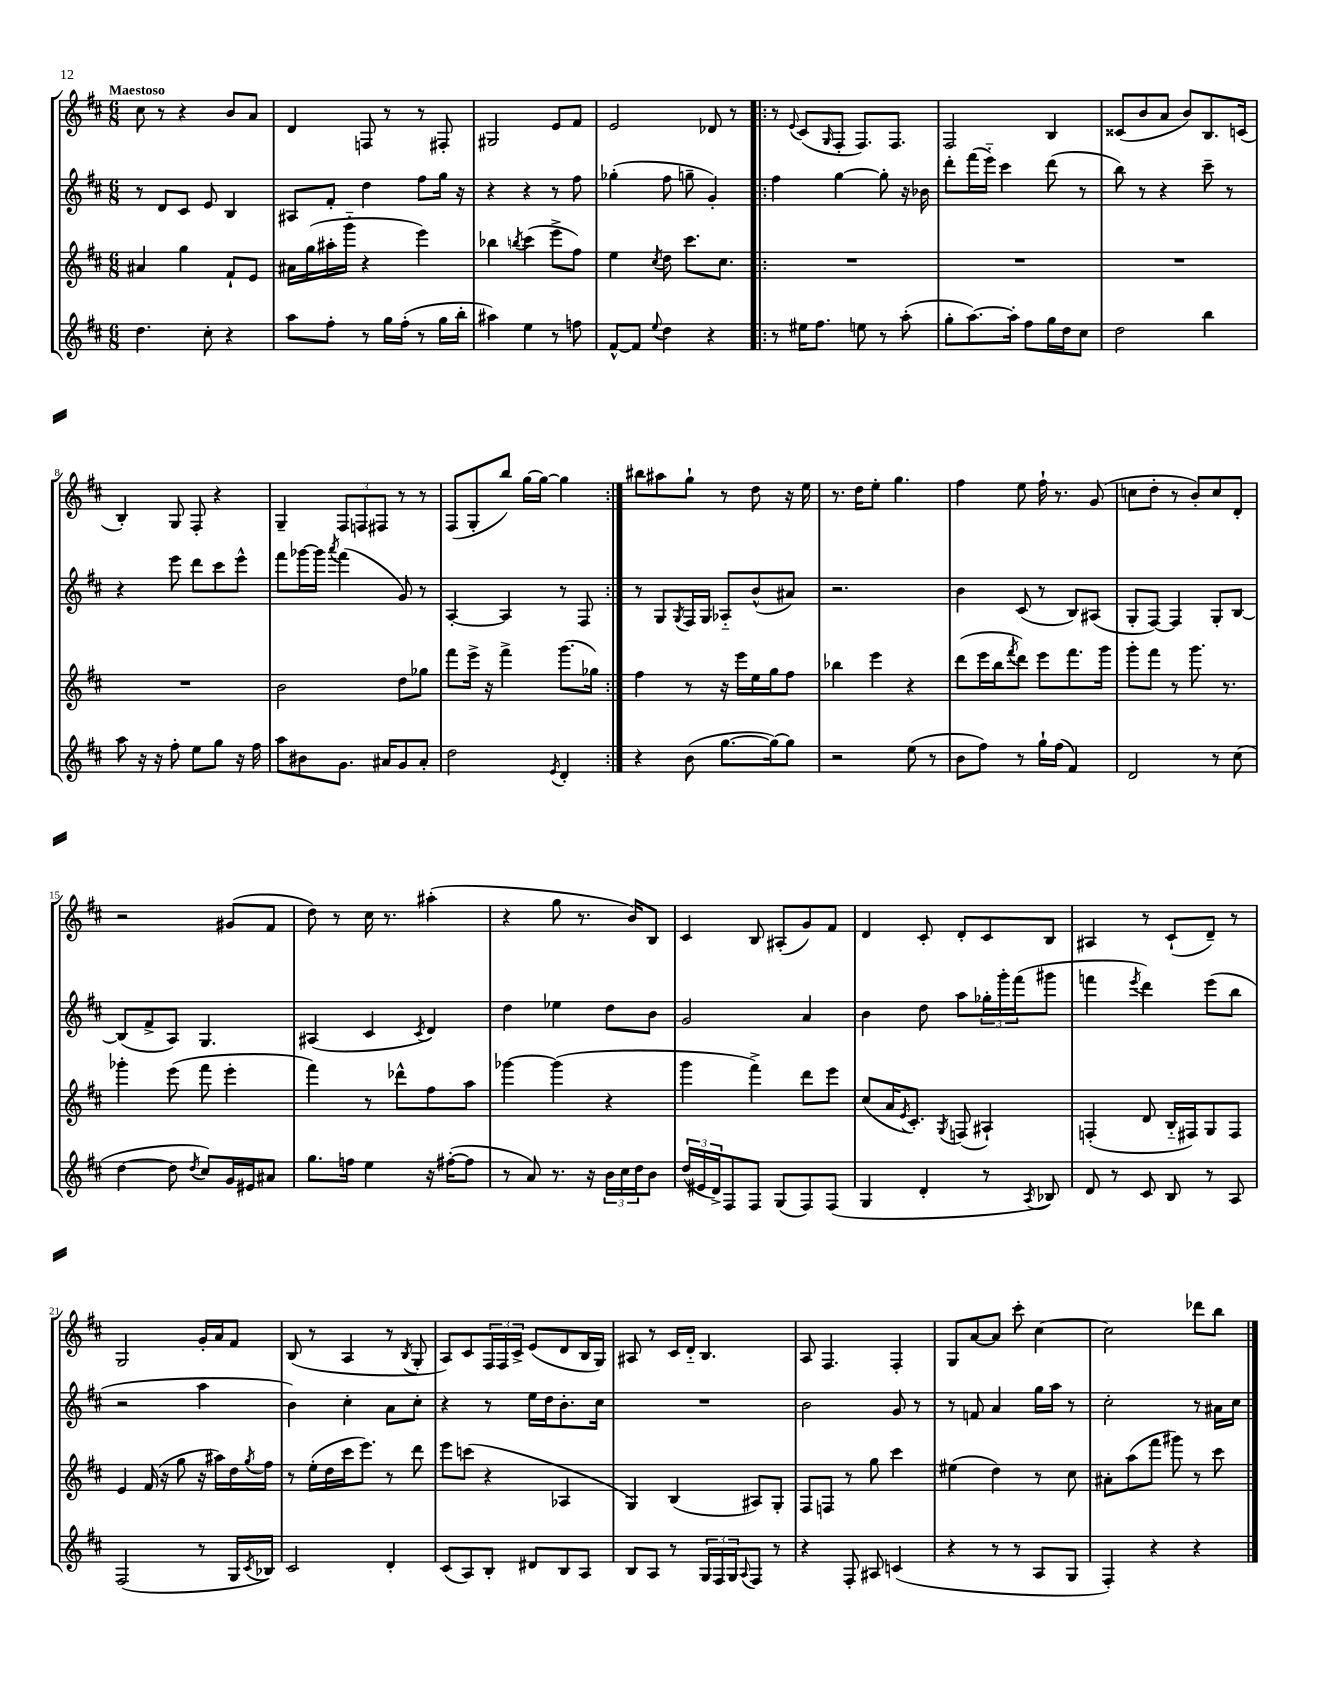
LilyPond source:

<<
\new StaffGroup <<
\new Staff = "s0" {
    \clef treble \key d \major \numericTimeSignature \time 6/8 \tempo "Maestoso"
    cis''8 r8 r4 b'8 a'8 |
    d'4 f8 r8 r8 fis8-. |
    gis2 e'8 fis'8 |
    e'2 des'8 r8 |
    \repeat volta 2 { r8 \appoggiatura { e'8 } cis'8( \grace { g16 } fis8-. fis8.) fis8. |
    fis2 b4 |
    cisis'8( b'8 a'8 b'8) b8. c'16( |
    b4-.) g8 fis8-. r4 |
    g4-- \tuplet 3/2 { fis8 f8 fis8 } r8 r8 |
    fis8( g8-. b''8) g''16~ g''16~ g''4 | }
    bis''8 ais''8 g''8-! r8 d''8 r16 e''16 |
    r8. d''16 e''8-. g''4. |
    fis''4 e''8 fis''16-! r8. g'8( |
    c''8 d''8-. r8 b'8-.) c''8 d'8-. |
    r2 gis'8( fis'8 |
    d''8) r8 cis''16 r8. ais''4-.( |
    r4 g''8 r8. b'16) b8 |
    cis'4 b8 ais8-.( g'8) fis'8 |
    d'4 cis'8-. d'8-. cis'8 b8 |
    ais4 r8 cis'8-!( d'8--) r8 |
    g2 g'16-. a'16 fis'8 |
    b8( r8 a4 r8 \acciaccatura { b8 } g8-. |
    a8) cis'8 \tuplet 3/2 { fis16 fis16 cis'16-> } e'8( d'8 b16 g16) |
    ais8 r8 cis'16 d'16-_ b4. |
    a8 fis4. fis4-. |
    g8 a'8~ a'8 cis'''8-. cis''4~ |
    cis''2 des'''8 b''8 \bar "|." |
}
\new Staff = "s1" {
    \clef treble \key d \major \numericTimeSignature \time 6/8
    r8 d'8 cis'8 e'8 b4 |
    ais8 fis'8-. d''4 fis''8 g''16 r16 |
    r4 r4 r8 fis''8 |
    ges''4-.( fis''8 g''8-- g'4-.) |
    \repeat volta 2 { fis''4 g''4~ g''8-. r16 bes'16 |
    d'''8-. fis'''16( e'''16-_) cis'''4 d'''8( r8 |
    b''8) r8 r4 cis'''8-- r8 |
    r4 e'''8 d'''8 cis'''8 e'''8-^ |
    fis'''8 ges'''16~ ges'''16 \acciaccatura { a'''8 } fis'''4( g'8) r8 |
    a4~-. a4 r8 fis8 | }
    r8 g8 \acciaccatura { g8 } fis16 g16 aes8-_ b'8-^( ais'8) |
    r2. |
    b'4 cis'8( r8 b8) ais8( |
    g8-. fis8~) fis4 g8-. b8~ |
    b8( fis'8-> a8) g4. |
    ais4( cis'4 \acciaccatura { cis'8 } d'4) |
    d''4 ees''4 d''8 b'8 |
    g'2 a'4 |
    b'4 d''8 a''8 \tuplet 3/2 { ges''16-. g'''16-. fis'''16( } gis'''8 |
    f'''4 \acciaccatura { e'''8 } d'''4) e'''8( b''8 |
    r2 a''4 |
    b'4) cis''4-. a'8 cis''8-. |
    r4 r8 e''16 d''16 b'8.-. cis''16 |
    R2. |
    b'2 g'8 r8 |
    r8 f'8 a'4 g''16 a''16 r8 |
    cis''2-. r8 ais'16 cis''16 \bar "|." |
}
\new Staff = "s2" {
    \clef treble \key d \major \numericTimeSignature \time 6/8
    ais'4 g''4 fis'8-! e'8 |
    ais'16 g''16( ais''16-. g'''16-_ r4 e'''4) |
    bes''4 \acciaccatura { b''8 } cis'''4( e'''8-> fis''8) |
    e''4 \acciaccatura { cis''8 } d''8 cis'''8. cis''8. |
    \repeat volta 2 { R2. |
    R2. |
    R2. |
    R2. |
    b'2 d''8 ges''8 |
    fis'''8 e'''16-> r16 fis'''4-> g'''8.( ges''16) | }
    fis''4 r8 r16 e'''16 e''16 g''16 fis''8 |
    bes''4 e'''4 r4 |
    d'''8( e'''16 b''16 \acciaccatura { fis'''8 } d'''8) e'''8 fis'''8. g'''16 |
    g'''8-. fis'''8 r8 g'''8. r8. |
    ges'''4-. e'''8( fis'''8 e'''4-. |
    fis'''4) r8 des'''8-^ fis''8 a''8 |
    ges'''4~ ges'''4( r4 |
    g'''4 fis'''4->) d'''8 e'''8 |
    cis''8( a'16 \acciaccatura { e'8 } cis'8.-.) \acciaccatura { g8 } f8( ais4-!) |
    f4-.( d'8 b16-_ fis16) g8 fis8 |
    e'4 fis'16( r16 g''8 r16 ais''16) d''16 \acciaccatura { g''8 } fis''16 |
    r8 e''16-.( d''16 cis'''16 e'''8.) r8 d'''8 |
    e'''8 c'''8( r4 aes4 |
    g4) b4( ais8) g8-. |
    fis8 f8 r8 g''8 cis'''4 |
    eis''4( d''4) r8 cis''8 |
    ais'8-. a''8( fis'''8 gis'''8) r8 cis'''8 \bar "|." |
}
\new Staff = "s3" {
    \clef treble \key d \major \numericTimeSignature \time 6/8
    d''4. cis''8-. r4 |
    a''8 fis''8-. r8 g''16 fis''16-.( r8 g''16 b''16-. |
    ais''4) e''4 r8 f''8 |
    fis'8~-^ fis'8 \appoggiatura { e''8 } d''4 r4 |
    \repeat volta 2 { r8 eis''16 fis''8. e''8 r8 a''8-.( |
    g''8-. a''8.~) a''16-. fis''8 g''16 d''16 cis''8 |
    d''2 b''4 |
    a''8 r16 r16 fis''8-. e''8 g''8 r16 fis''16 |
    a''8 bis'8 g'8. ais'16 g'8 ais'8-. |
    d''2 \acciaccatura { e'8 } d'4-. | }
    r4 b'8( g''8.~ g''16~) g''8 |
    r2 e''8( r8 |
    b'8 fis''8) r8 g''16-! fis''16( fis'4) |
    d'2 r8 cis''8( |
    d''4~ d''8 \acciaccatura { d''8 } cis''8) g'16 eis'16 ais'8 |
    g''8. f''16 e''4 r16 fis''16~-.( fis''8 |
    r8 a'8) r8. r16 \tuplet 3/2 { b'16 cis''16 d''16 } b'8 |
    \tuplet 3/2 { d''16( eis'16 d'16->) } fis8 fis8 g8( fis8) fis8( |
    g4 d'4-. r8 \acciaccatura { a8 } bes8) |
    d'8 r8 cis'8 b8 r8 a8 |
    fis2( r8 g16 \acciaccatura { cis'8 } bes16) |
    cis'2 d'4-. |
    cis'8( a8) b8-. dis'8 b8 a8 |
    b8 a8 r8 \tuplet 3/2 { g16 fis16 g16 } \appoggiatura { a8 } fis8 r8 |
    r4 fis8-. ais8 c'4( |
    r4 r8 r8 a8 g8 |
    fis4-.) r4 r4 \bar "|." |
}
>>
>>
